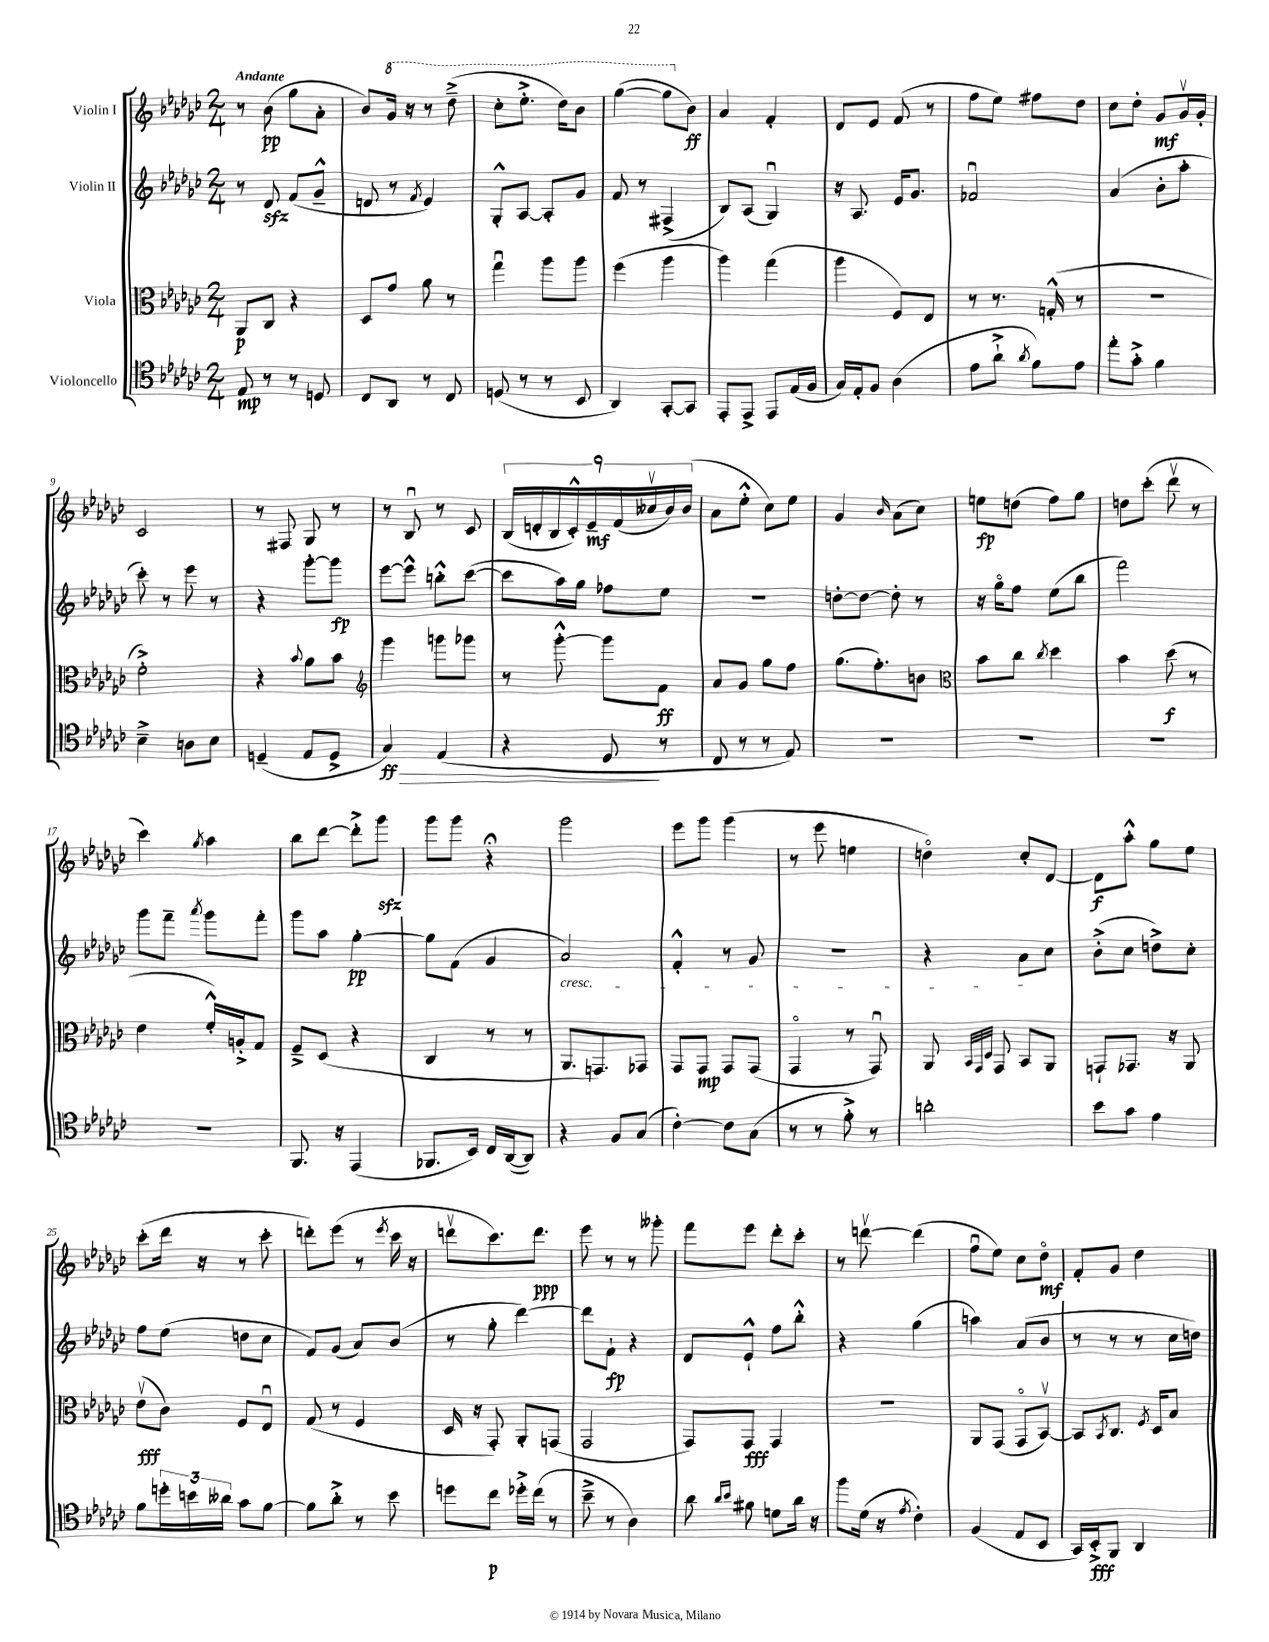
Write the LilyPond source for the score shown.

<<
\new StaffGroup <<
\new Staff = "s0" \with { instrumentName = "Violin I" } {
    \clef treble \key ges \major \numericTimeSignature \time 2/4 \tempo "Andante"
    r8 bes'8\pp( ges''8 aes'8-. |
    bes'8) \ottava #1 ges''16 r16 r8 des'''8--->( |
    ces'''8-. ees'''8.-.-> des'''16) bes''8 |
    ges'''4~( ges'''8 \ottava #0 bes'8\ff) |
    aes'4 f'4-. |
    des'8 ees'8 f'8( r8 |
    f''8 ees''8) fis''8 des''8 |
    ces''8 des''8-. ges'8\mf ges'16\upbow ges'16-. |
    ces'2 |
    r8 fis8 ges8 r8 |
    r8 bes8\downbow r8 ces'8 |
    \tuplet 9/8 { bes16( d'16-. bes16 ces'16-.-^) ees'16--\mf f'16( ceses''16\upbow bes'16) bes'16( } |
    aes'8 ees''8-.-^ ces''8) ees''8 |
    ges'4 \grace { bes'16 } aes'8( ces''8) |
    e''8\fp d''8( f''8) ges''8 |
    d''8 ces'''8-.( des'''8\upbow r8 |
    ces'''4) \acciaccatura { ges''8 } aes''4 |
    bes''8 des'''8~ des'''8-.-> ges'''8\sfz |
    ges'''8 ges'''8 r4\fermata |
    ges'''2 |
    ees'''8 ges'''8 ges'''4( |
    r8 ees'''8 e''4 |
    d''4\flageolet) ces''8-. des'8~ |
    des'8\f aes''8-.-^ ges''8 ees''8 |
    ces'''8-.( des'''16 r16 r8 ces'''8-. |
    d'''8-.) ees'''8( r8 \acciaccatura { ees'''8 } ces'''16 r16 |
    d'''8\upbow ces'''8.) d'''8.\ppp |
    ees'''8 r8 r8 geses'''8-. |
    f'''8 ees'''8 des'''8-. ces'''8-. |
    r8 d'''8~\upbow d'''4( |
    f''8\downbow ees''8) ces''8 des''8\flageolet\mf |
    f'8-. ges'8 des''4 \bar "|." |
}
\new Staff = "s1" \with { instrumentName = "Violin II" } {
    \clef treble \key ges \major \numericTimeSignature \time 2/4
    r8 des'8\sfz f'8( ges'8---^ |
    d'8 r8 \acciaccatura { f'8 } ees'4) |
    ges8-.-^ aes8~ aes8-. ges'8 |
    f'8 r8 fis4->( |
    bes8) aes8( ges4\downbow) |
    r16 aes8. ees'16 ges'8. |
    fes'2\downbow |
    aes'4( bes'8-. aes''8-. |
    ces'''8-.) r8 ees'''8 r8 |
    r4 ges'''8~-. ges'''8\fp |
    ees'''8~ ees'''8-^ b''8-.-^ ces'''8~( |
    ces'''8 aes''16) ges''16 fes''8 ees''8 |
    R2 |
    d''8~-. d''8~ d''8-. r8 |
    r16 ges''16\flageolet f''8 ees''8( bes''8 |
    f'''2) |
    ges'''8 f'''8-- \acciaccatura { aes'''8 } ges'''8 f'''8-. |
    ges'''8 aes''8 ges''4~-.\pp |
    ges''8 f'8( ges'4 |
    aes'2\cresc) |
    f'4-.-^ r8 ges'8 |
    r2 |
    r4 aes'8\! ces''8 |
    bes'8-.->( ces''8 d''8->) ces''8-. |
    f''8 ees''8( d''8 ces''8 |
    f'8) ges'8( aes'8) bes'8( |
    r8 ges''8-. des'''4~) |
    des'''8 f'8-!\fp r4 |
    des'8 ees'8-!-^ f''8 bes''8-.-^ |
    r4 ges''4( |
    a''4) aes'8( bes'8 |
    r8 r8 r8 ces''16 d''16) \bar "|." |
}
\new Staff = "s2" \with { instrumentName = "Viola" } {
    \clef alto \key ges \major \numericTimeSignature \time 2/4
    aes,8\p ces8 r4 |
    des8 ges'8 aes'8 r8 |
    ges''4\downbow aes''8 aes''8 |
    f''4( aes''4 |
    aes''4) ges''4( |
    aes''4 f8) ees8 |
    r8 r8. g16-.-^( r8 |
    R2 |
    f'2-.->) |
    r4 \appoggiatura { bes'8 } aes'8 bes'8 |
    \clef treble ges'''4 g'''8 ges'''8 |
    r8 ges'''8~-.-^ ges'''8 f'8\ff |
    aes'8 ges'8 ges''8 f''8 |
    ges''8.( f''8.-.) b'8 |
    \clef alto bes'8 ces''8 \acciaccatura { ces''8 } des''4 |
    bes'4 des''8\f( r8 |
    ees'4 f'16-.-^) a16-.-> ges8 |
    f8---> des8( r4 |
    ces4 r8 r8 |
    aes,8. g,8.) ges,8 |
    ges,8 ges,8\mp ges,8 ges,8( |
    ges,4\flageolet r8 ges,8\downbow) |
    aes,8 \grace { bes,32 ges,32 des32 } ges,8 bes,8 aes,8 |
    g,8-! ges,8. r16 aes,8 |
    ees'8\upbow\fff( ces'8) f8 ees8\downbow |
    ges8( r8 f4 |
    des16 r16 ges,8-.) aes,8-. g,8( |
    ges,2 |
    ges,8) ges,8\fff ges,4 |
    r2 |
    aes,8 ges,8( ges,8\flageolet bes,8~\upbow) |
    bes,8 \acciaccatura { bes,8 } ces8. \acciaccatura { f8 } des16 bes8 \bar "|." |
}
\new Staff = "s3" \with { instrumentName = "Violoncello" } {
    \clef tenor \key ges \major \numericTimeSignature \time 2/4
    ees8\mp r8 r8 d8 |
    ces8 aes,8 r8 ces8 |
    d8( r8 r8 bes,8 |
    aes,4) ges,8~-. ges,8 |
    ees,8-. ees,8-> ees,8 ees16( f16 |
    ges16) ees16-. f8 aes4( |
    ees'8 aes'8-!-> \acciaccatura { aes'8 } f'8) ees'8 |
    ees''8-. ges'8-.-> f'4 |
    bes4---> a8 bes8 |
    d4--( ees8 d8-> |
    ges4\ff\>) ees4( |
    r4 des8\! r8 |
    ces8 r8 r8 ees8) |
    R2 |
    R2 |
    R2 |
    R2 |
    f,8. r16 ees,4( |
    fes,8. bes,16) ces16 aes,16~( aes,8) |
    r4 f8 ges8( |
    ces'4~-.) ces'8 ges8( |
    r8 r8 f'8-.->) r8 |
    a'2-. |
    bes'8 ges'8 ees'4 |
    f'8 \tuplet 3/2 { d''16-. b'16 aeses'16 } ges'8 f'8~ |
    f'8 aes'8-.-> r8 bes'8 |
    d''8 ces''8\p des''16-.-> ces''16( r8 |
    bes'8---> r8 aes4) |
    aes'8 \grace { aes'16 bes'16 } fis'8 d'8 aes'16 r16 |
    f''8 des'16( r16 \acciaccatura { ees'8 } ces'4-.) |
    f4( ees8 bes,8 |
    ges,16) bes,16-.->\fff f,8 aes,4 \bar "|." |
}
>>
>>
